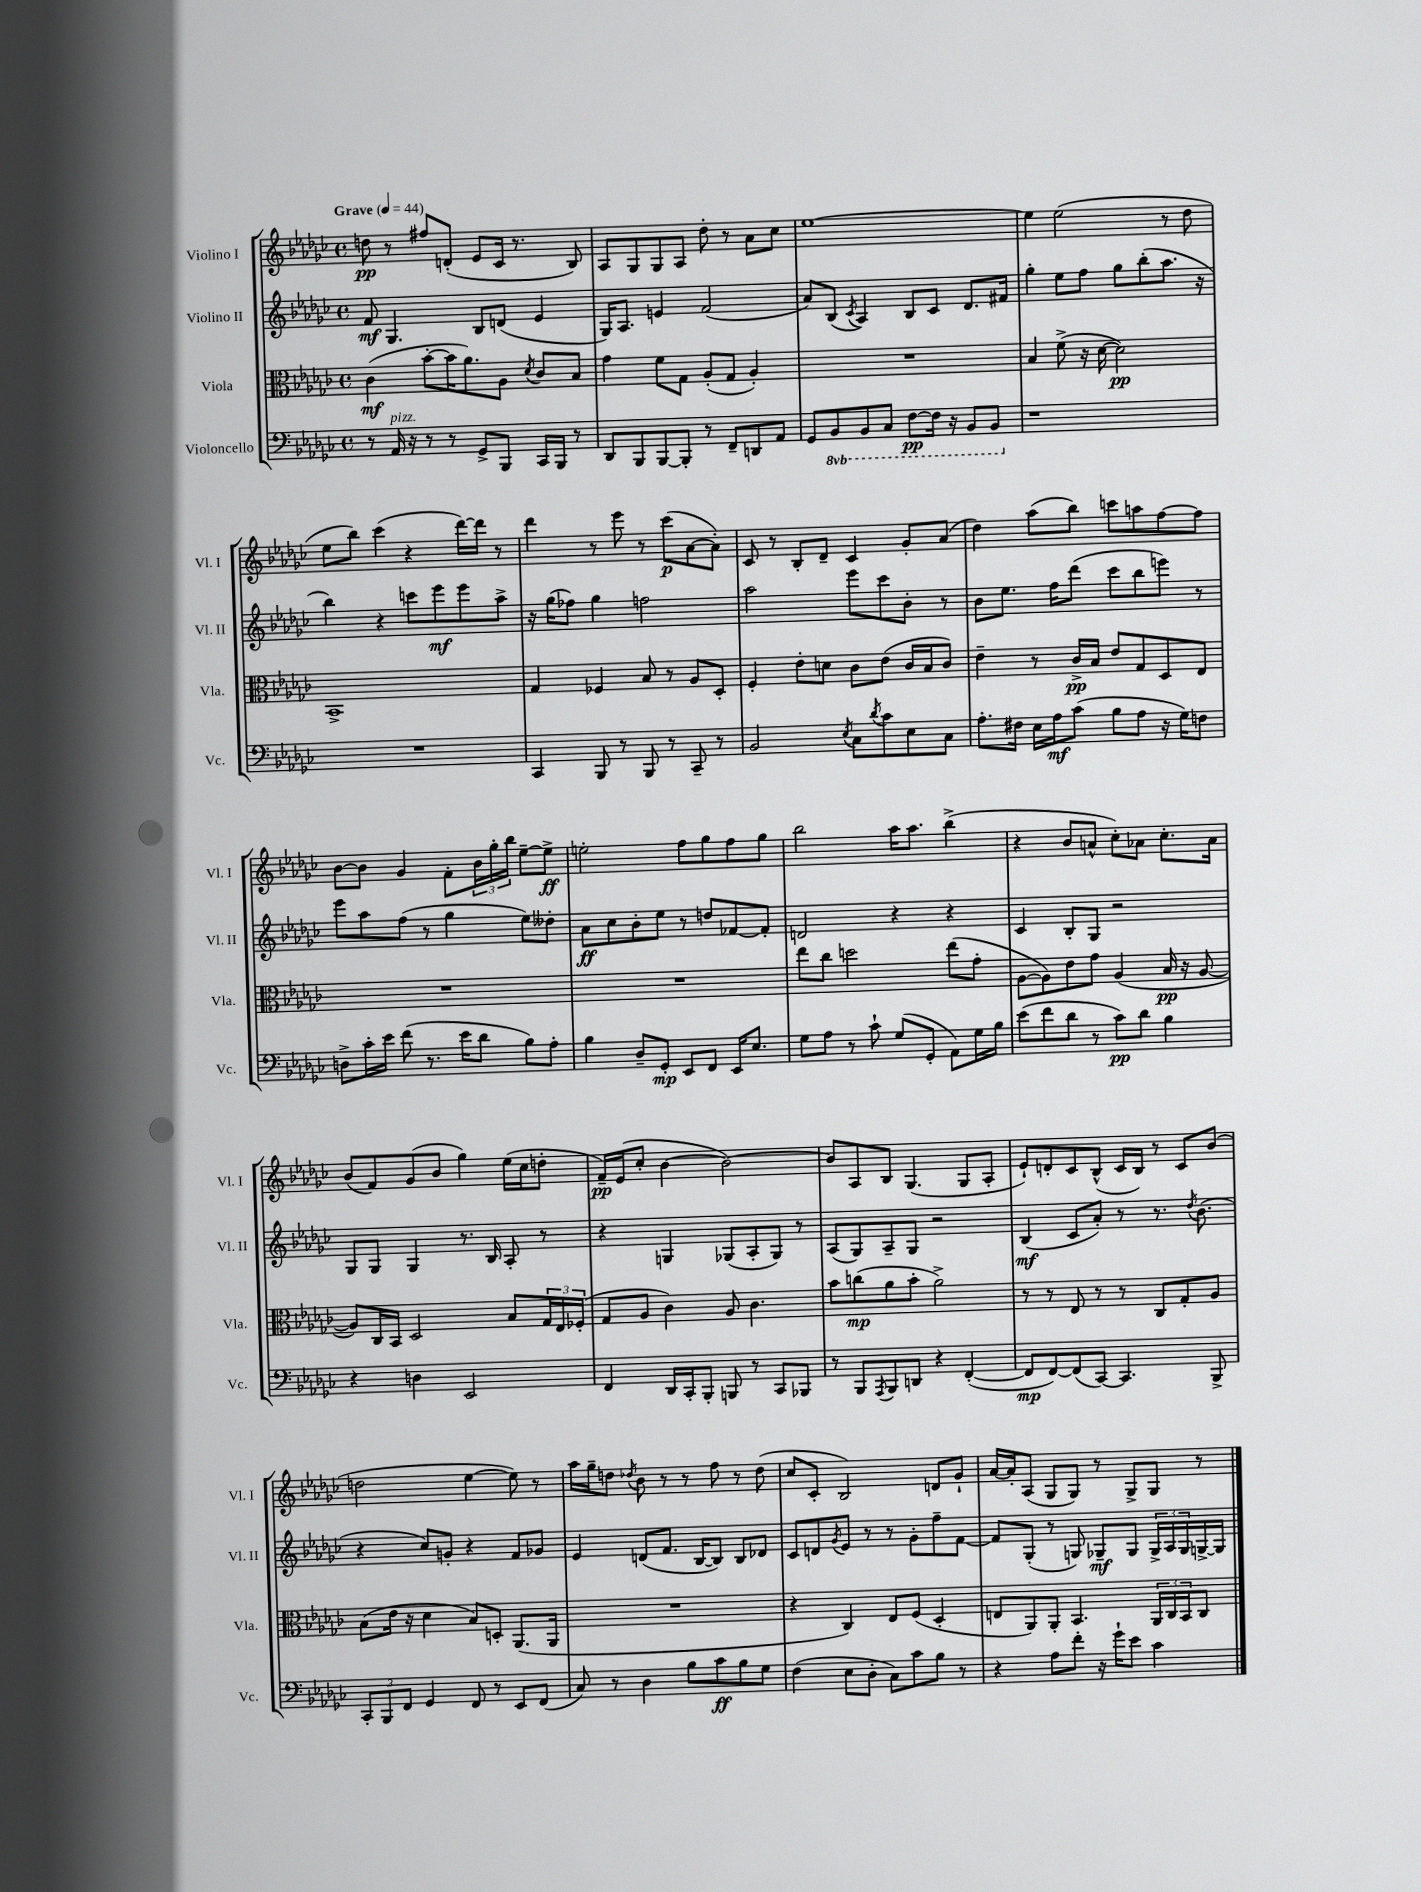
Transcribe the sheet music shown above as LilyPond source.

<<
\new StaffGroup <<
\new Staff = "s0" \with { instrumentName = "Violino I" shortInstrumentName = "Vl. I" } {
    \clef treble \key ges \major \defaultTimeSignature \time 4/4 \tempo "Grave" 4 = 44
    d''8\pp r8 fis''8 d'8-.( ees'8 ces'16 r8. bes8) |
    aes8 ges8 ges8 aes8 des''8-. r8 aes'8 ces''8 |
    ees''1~ |
    ees''4 ees''2( r8 des''8 |
    ees''8 bes''8) ces'''4( r4 des'''16~) des'''16 r8 |
    des'''4 r8 ees'''8 r8 ces'''8\p( aes'8~ aes'8-.) |
    ces'8 r8 bes8-. des'8-- ces'4 ges'8-. aes'8( |
    des''4) aes''8( bes''8) c'''8 a''8 f''8~ f''8 |
    bes'8~ bes'8 ges'4 f'8-. \tuplet 3/2 { bes'16 ges''16-. bes''16 } ees''8~-- ees''8->\ff |
    e''2-. f''8 ges''8 f''8 ges''8 |
    bes''2 aes''16 aes''8. bes''4->( |
    r4 bes'8 a'8-^ ces''8-.) aes'8 ces''8.-. aes'16 |
    bes'8( f'8) ges'8( bes'8 ges''4) ees''16( ces''16 d''8-. |
    f'16--\pp) ees'16( ces''8-. bes'4~ bes'2~) |
    bes'8 aes8 bes8 ges4.( ges8 aes8-. |
    ees'8-!) d'8-. ces'8 bes8-^( ces'16 bes16) r8 ces'8 bes'8( |
    d''2 ees''4~ ees''8) r8 |
    aes''16 ges''16-- d''8 \acciaccatura { des''8 } bes'8 r8 r8 f''8 r8 des''8( |
    ces''8 ces'8-. bes2) d'8 ges'8-! |
    aes'16~ aes'16-. aes8( ges8 ges8) r8 ges8-> ges8 r8 \bar "|." |
}
\new Staff = "s1" \with { instrumentName = "Violino II" shortInstrumentName = "Vl. II" } {
    \clef treble \key ges \major \defaultTimeSignature \time 4/4
    f'8\mf ges4. bes8 d'8( ees'4 |
    ges16) aes8. e'4 f'2( |
    aes'8) bes8( \acciaccatura { ces'8 } aes4) bes8 ces'8 des'8. fis'16 |
    ges''4-. ees''8 f''8 ges''8 bes''8-.( aes''8. r16 |
    bes''4) r4 c'''8 ees'''8\mf ees'''8 aes''8-> |
    r16 ges''16( fes''8) ges''4 f''2 |
    aes''2 ees'''8 ces'''8 bes'8-. r8 |
    bes'8 ees''8. f''16 des'''8( ces'''8 bes''8 e'''8) r8 |
    ees'''8 aes''8 f''8( r8 ges''4 ees''8) deses''8-. |
    aes'8\ff ces''8 bes'8-. ees''8 r8 d''8 fes'8~ fes'8-. |
    d'2 r4 r4 |
    ces'4 bes8-. ges8 r2 |
    ges8 ges8 ges4 r8. bes16 aes8-. r8 |
    r4 g4 ges8( aes8-. ges8) r8 |
    aes8( ges8) aes8-- ges8 r2 |
    bes4\mf( ces'8 aes'8-.) r8 r8. \acciaccatura { des''8 } bes'8.( |
    r4 ces''8) g'8-. r4 f'8 ges'8 |
    ees'4 d'8( f'8. bes16~ bes8) bes8 des'8 |
    ces'8 d'8 \acciaccatura { ges'8 } ees'8 r8 r8 ges'8-. f''8-- f'8~ |
    f'8 ges8-.( r8 g8) ges8--\mf ges8 \tuplet 3/2 { ges16-> aes16 ges16 } g16~-> g16 \bar "|." |
}
\new Staff = "s2" \with { instrumentName = "Viola" shortInstrumentName = "Vla." } {
    \clef alto \key ges \major \defaultTimeSignature \time 4/4
    ces'4\mf( bes'8~-. bes'16 aes'8.) aes8 \acciaccatura { des'8 } ces'8 bes8 |
    ges'4 f'8 ges8 aes8-.( ges8 aes4-.) |
    R1 |
    bes4 f'8->( r16 des'16~ des'2\pp) |
    bes,1-> |
    ges4 fes4 bes8 r8 aes8 des8-. |
    f4-. ees'8-. d'8 ces'8 ees'8( ces'16 bes16 ces'8) |
    ees'4-- r8 ces'16->\pp bes16 ees'8 ges8 des8 ees8 |
    R1 |
    R1 |
    ees''8 ces''8 d''2 ees''8( ges'8-. |
    aes8~ aes8) ees'8 ges'8 aes4( bes16\pp r16 aes8~ |
    aes8) ces16 bes,16 des2 bes8 \tuplet 3/2 { ges16 ees16 fes16-.( } |
    ges8 aes8 ces'4) aes8 ces'4. |
    bes'8 c''8\mp( aes'8 bes'8-. aes'2->) |
    r8 r8 ees8 r8 r8 ces8 ges8-. aes8 |
    bes8( ees'16 r16 des'4 bes8) d8-. aes,8.( aes,16 |
    R1 |
    r4 ces4) ees8 f8( des4-. |
    e8 aes,8) aes,8-. bes,4. \tuplet 3/2 { aes,16 ces16 bes,16 } ces8 \bar "|." |
}
\new Staff = "s3" \with { instrumentName = "Violoncello" shortInstrumentName = "Vc." } {
    \clef bass \key ges \major \defaultTimeSignature \time 4/4 \set Staff.ottavationMarkups = #ottavation-simple-ordinals
    r8 aes,16^\markup { \italic "pizz." } r16 r8 r8 ges,8-> bes,,8 ces,16 bes,,16 r8 |
    des,8 bes,,8 bes,,8~ bes,,8-. r8 f,8-- d,8 aes,8 |
    ges,8 \ottava #-1 bes,,8 bes,,8 ces,8 f,8~\pp f,16 r16 bes,,8 bes,,8 \ottava #0 |
    r1 |
    R1 |
    ces,4 bes,,8 r8 bes,,8 r8 ces,8-- r8 |
    bes,2 \acciaccatura { ees8 } ces8 \acciaccatura { des'8 } ces'8 ees8 ces8 |
    aes8.-. fis16 ees16 aes16\mf ces'8( bes8 aes8 r16 ges16) f8 |
    d8-> ces'16-. ees'16 f'8( r8. ees'16 des'8 bes8) aes8-. |
    bes4 des8-- ges,8-.\mp ees,8 f,8 ees,16 ees8. |
    ges8 aes8 r8 ces'8-! ges8( ges,8-. aes,8) ges16 bes16 |
    ees'8( f'8 des'8 r8 ces'8\pp) des'8 bes4 |
    r4 d4 ees,2 |
    f,4 des,16 ces,16-. bes,,8-. b,,8 r8 ces,8 bes,,8 |
    r8 bes,,8 \acciaccatura { aes,,8 } bes,,8 d,8 r4 f,4~-.( |
    f,8\mp f,8~) f,8( ces,8~) ces,4. bes,,8-> |
    \tuplet 3/2 { ces,8-. bes,,8 f,8 } ges,4 f,8 r8 ees,8 f,8( |
    ces8) r8 des4 bes8 ces'8\ff bes8 ges8 |
    f4( ees8 des8-. ces8) ces'8 bes8 r8 |
    r4 aes8 f'8-. r16 ges'16-! ees'8 ces'4 \bar "|." |
}
>>
>>
\layout { \context { \Score \remove "Bar_number_engraver" } }
